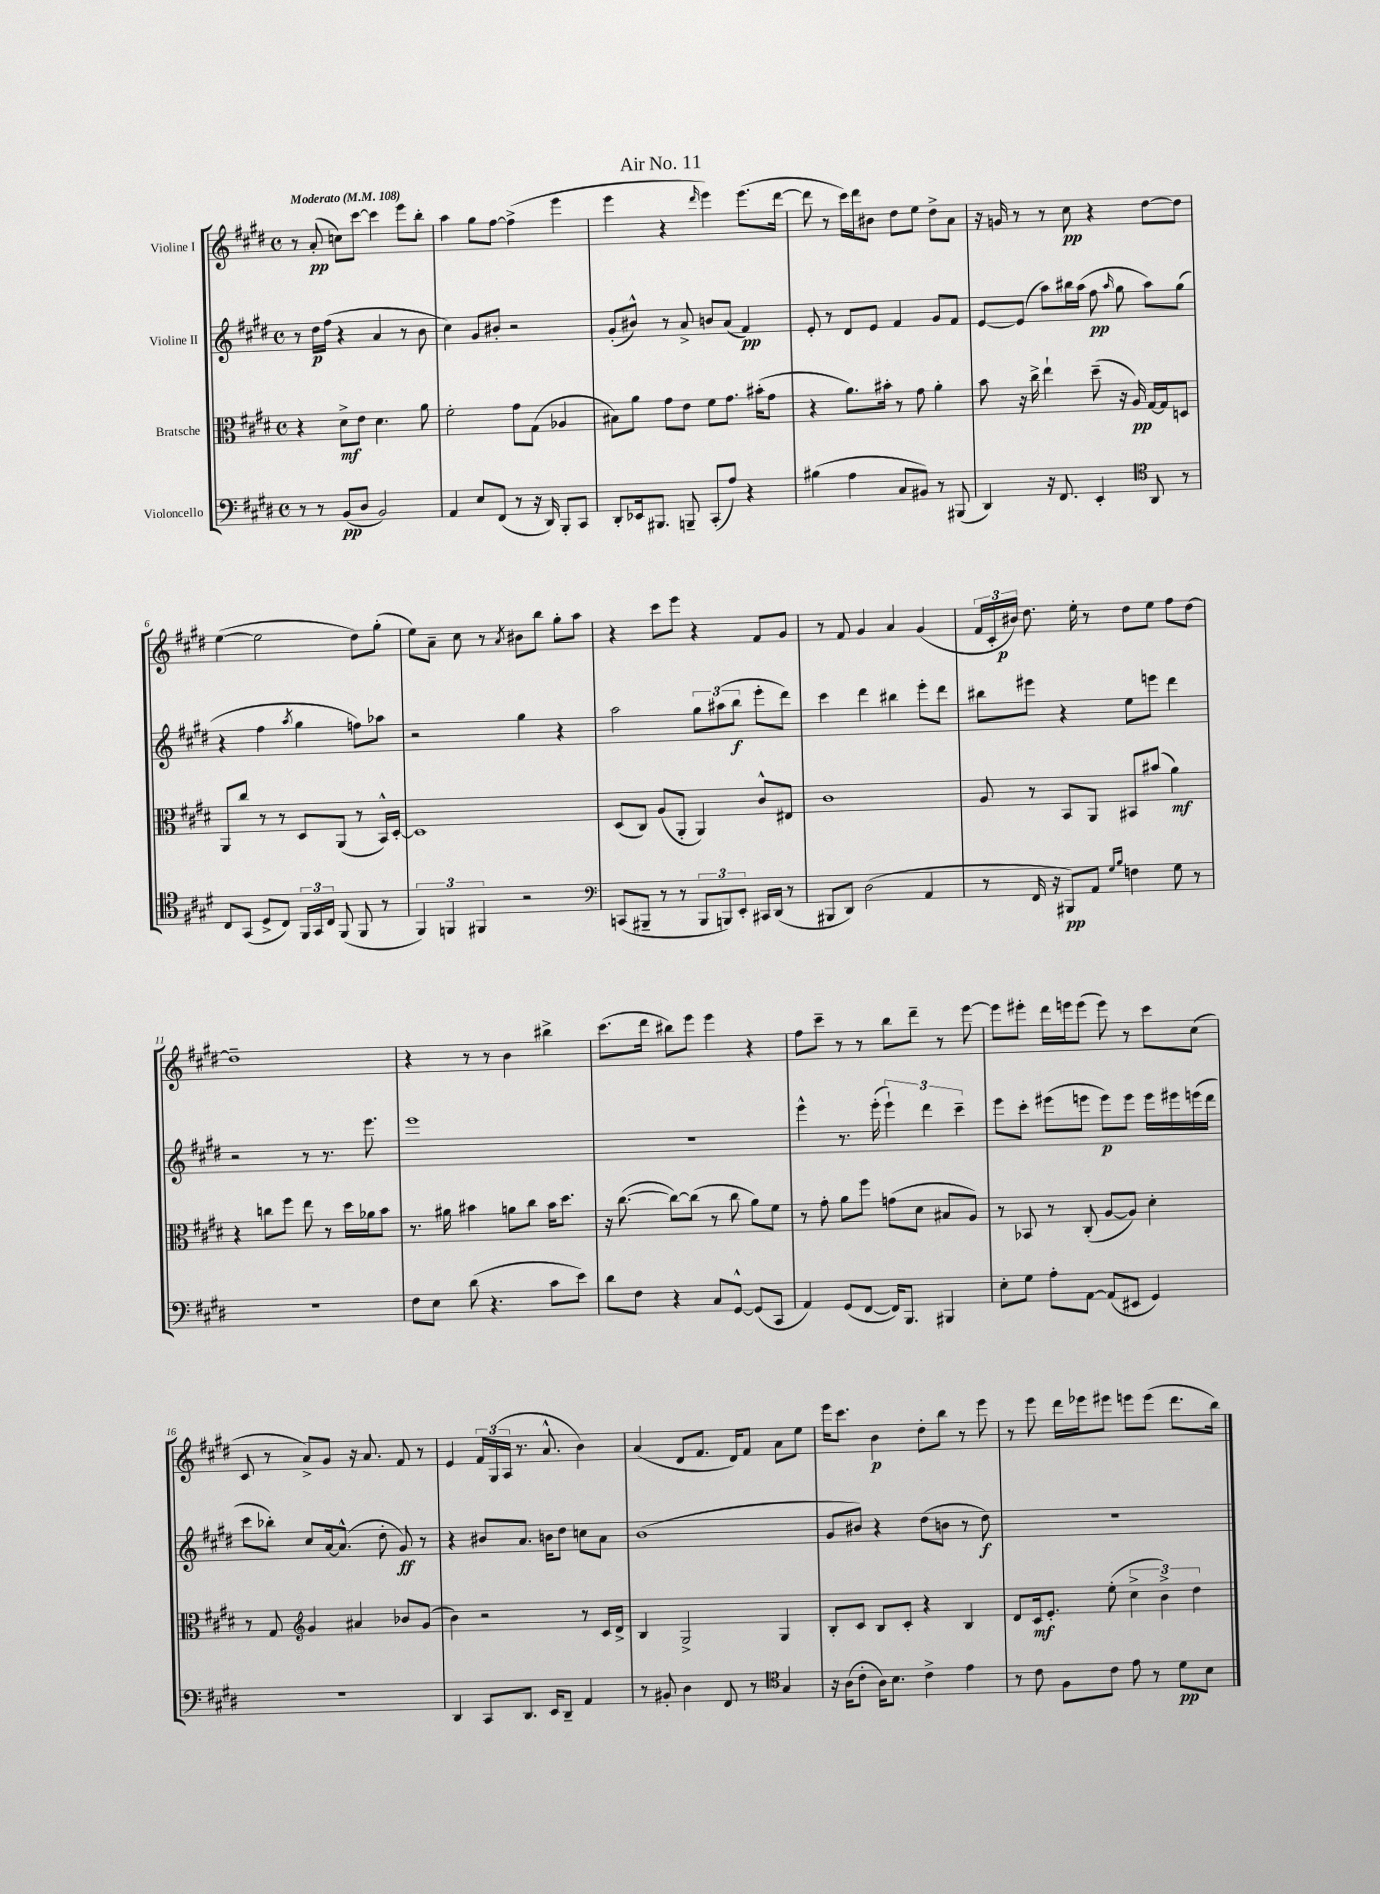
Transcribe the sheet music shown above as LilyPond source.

\header { title = "Air No. 11" }
<<
\new StaffGroup <<
\new Staff = "s0" \with { instrumentName = "Violine I" } {
    \clef treble \key e \major \defaultTimeSignature \time 4/4 \tempo "Moderato" 4 = 108
    \autoBeamOff r8 a'8-.\pp( c''8[) cis'''8]~ cis'''4 e'''8[ b''8]-. |
    a''4 gis''8[ fis''8]~ fis''4->( e'''4 |
    e'''4 r4 \grace { dis'''16 } e'''4) e'''8.[( dis'''16]~ |
    dis'''8 r8 cis'''16[) dis'''16 bis'8] dis''8[ e''8] dis''8[-> a'8] |
    r16 g'16 r8 r8 cis''8\pp r4 dis''8[~ dis''8] |
    e''4~( e''2 dis''8[) gis''8]-.( |
    e''8[) a'8]-- cis''8 r8 \acciaccatura { a'8 } bis'8[ b''8] gis''8[-. a''8] |
    r4 cis'''8[ e'''8] r4 fis'8[ gis'8] |
    r8 fis'8 gis'4 a'4 gis'4( |
    \tuplet 3/2 { fis'16[ cis'16-. bis'16]\p) } dis''8. e''16-. r8 dis''8[ e''8] fis''8[ dis''8]~ |
    dis''1-- |
    r4 r8 r8 b'4 bis''4-> |
    cis'''8.[( dis'''16] bis''8[) e'''8] e'''4 r4 |
    fis''8[ cis'''8]-- r8 r8 b''8[ dis'''8]-- r8 e'''8~ |
    e'''8[ eis'''8]-. dis'''16[ e'''16 e'''8]( e'''8) r8 cis'''8[ cis''8]( |
    cis'8 r8 a'8[->) gis'8] r16 a'8. fis'8 r8 |
    e'4 \tuplet 3/2 { fis'16[ gis16( a16] } r8. a'8.-^ b'4) |
    a'4( dis'8[ fis'8.] dis'16[) fis'8] a'8[ e''8] |
    e'''16[ cis'''8.] b'4\p dis''8[-. b''8] r8 e'''8 |
    r8 e'''8 dis'''16[ ees'''16 eis'''8] e'''8[ e'''8]( dis'''8.[ b''16]) \bar "|." |
}
\new Staff = "s1" \with { instrumentName = "Violine II" } {
    \clef treble \key e \major \defaultTimeSignature \time 4/4
    \autoBeamOff r8 dis''16[\p fis''16]( r4 a'4 r8 b'8 |
    cis''4) gis'8[ bis'8]-. r2 |
    gis'8[-.( bis'8]-^) r8 a'8-> b'8[ a'8]( fis'4\pp) |
    e'8-. r8 dis'8[ e'8] fis'4 gis'8[ fis'8] |
    e'8[~ e'8]( a''8[) bis''16 a''16]( fis''8\pp \grace { a''16 } gis''8 a''8[) gis''8]( |
    r4 fis''4 \acciaccatura { a''8 } gis''4 f''8[) aes''8] |
    r2 gis''4 r4 |
    a''2 \tuplet 3/2 { gis''8[ ais''8( b''8]\f } e'''8[-. dis'''8]) |
    cis'''4 dis'''4 bis''4 e'''8[-. dis'''8] |
    bis''8[ eis'''8] r4 e''8[ e'''8] dis'''4 |
    r2 r8 r8. e'''8. |
    e'''1 |
    R1 |
    e'''4-^ r8. e'''16-.( \tuplet 3/2 { e'''4-!) dis'''4 cis'''4-- } |
    e'''8[ cis'''8]-. eis'''8[( e'''8] e'''8[\p) e'''8] e'''16[ eis'''16 e'''16( dis'''16] |
    cis'''8[ bes''8]-.) cis''8[ a'16~ a'8.]-^( dis''8-. gis'8\ff) r8 |
    r4 bis'8[ a'8.] b'16[ dis''8] c''8[ a'8] |
    b'1( |
    gis'8[ bis'8]) r4 dis''8[( b'8] r8 dis''8\f) |
    R1 \bar "|." |
}
\new Staff = "s2" \with { instrumentName = "Bratsche" } {
    \clef alto \key e \major \defaultTimeSignature \time 4/4
    \autoBeamOff r4 dis'8[->\mf e'8] dis'4. a'8 |
    fis'2-. gis'8[ gis8]( aes4 |
    bis8[) a'8] gis'8[ e'8] fis'8[ gis'8.] bis'16[-.( gis'8] |
    r4 a'8.[) bis'16]-. r8 gis'8 a'4-. |
    b'8 r16 cis''16-> e''4-! dis''8--( r16 a16\pp) gis16[~ gis16 d8] |
    a,8[ cis''8] r8 r8 dis8[ a,8]( r8 b,16[-^) dis16]~-. |
    dis1 |
    dis8[( cis8]) a8[( a,8]-. a,4) cis'8[-^ eis8] |
    cis'1 |
    a8 r8 b,8[ a,8] bis,8[ bis'8]( a'4\mf) |
    r4 c''8[ fis''8] e''8 r8 dis''16[ aes'16 b'8] |
    r8. ais'16 bis'4 a'8[ cis''8] bis'16[ dis''8.] |
    r16 cis''8.~( cis''8[~) cis''8]( r8 cis''8 a'8[) fis'8] |
    r8 gis'8-. a'8[ fis''8] g'8[( dis'8] bis8[ a8]) |
    r8 bes,8 r8 cis8-.( a8[~ a8]) dis'4-. |
    r8 gis8 \clef treble gis'4 ais'4 bes'8[ gis'8]( |
    b'4) r2 r8 cis'16[ dis'16]-> |
    b4 gis2-> gis4 |
    b8[-. cis'8] b8[ cis'8]-. r4 b4 |
    dis'8[ cis'16\mf e'8.]-. e''8-.( \tuplet 3/2 { cis''4-> b'4->) dis''4 } \bar "|." |
}
\new Staff = "s3" \with { instrumentName = "Violoncello" } {
    \clef bass \key e \major \defaultTimeSignature \time 4/4
    \autoBeamOff r8 r8 b,8[\pp( dis8] b,2) |
    a,4 e8[ fis,8]( r8 r16 dis,16) b,,8[-. cis,8] |
    dis,8[-. ees,16 bis,,8.] b,,8-- cis,8[-.( a8]) r4 |
    bis4( a4 cis8[ bis,8]) r8 bis,,8( |
    dis,4) r16 fis,8. e,4-. \clef tenor a,8 r8 |
    cis8[ gis,8]( dis8[-> cis8]) \tuplet 3/2 { fis,16[ gis,16 cis16] } fis,8( fis,8 r8 |
    \tuplet 3/2 { fis,4) f,4 fis,4 } r2 |
    \clef bass c,8[( bis,,8]-- r8 r8 \tuplet 3/2 { bis,,8[ b,,8) e,8]-. } cis,16[ dis,16]( r8 |
    bis,,8[ dis,8]) dis2( a,4 |
    r8 fis,16 r16 bis,,8[\pp) a,8] \grace { gis16[ b16] } f4 gis8 r8 |
    R1 |
    fis8[ e8] dis'8( r4. cis'8[ e'8]) |
    dis'8[ fis8] r4 cis8[ gis,8]~-^ gis,8[( cis,8] |
    a,4) gis,8[( fis,8]~ fis,16[) b,,8.] bis,,4 |
    e8[-. gis8] a8[-. a,8]~ a,8[( eis,8] gis,4) |
    R1 |
    dis,4 cis,8[ dis,8.] e,16[ dis,8]-- a,4 |
    r8 bis,8-. dis4 fis,8 r8 \clef tenor gis4 |
    r16 a16[( cis'8]-. a16[) b8.] cis'4-> e'4 |
    r8 cis'8 fis8[ cis'8] e'8 r8 dis'8[\pp b8] \bar "|." |
}
>>
>>
